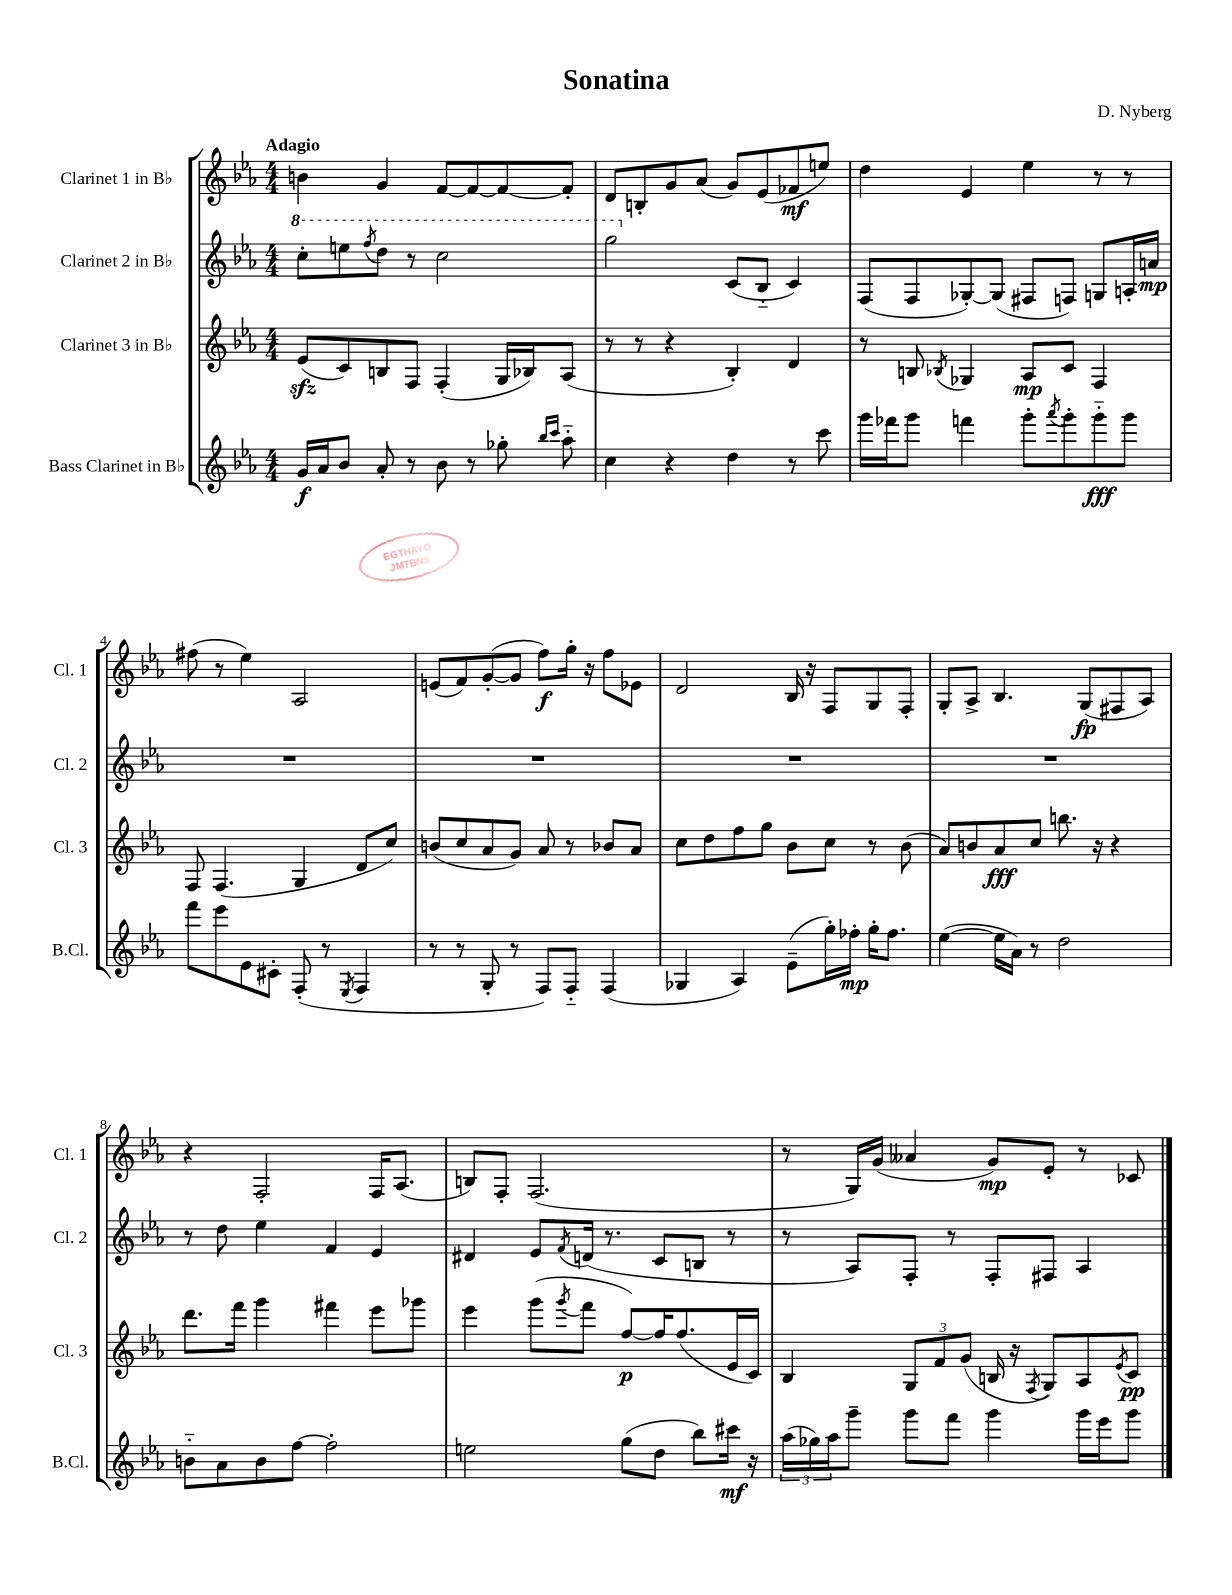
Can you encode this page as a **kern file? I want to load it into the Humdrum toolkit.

**kern	**kern	**kern	**kern
*staff4	*staff3	*staff2	*staff1
*clefG2	*clefG2	*clefG2	*clefG2
*k[b-e-a-]	*k[b-e-a-]	*k[b-e-a-]	*k[b-e-a-]
*M4/4	*M4/4	*M4/4	*M4/4
16g	(8e-	8ccc'	4b
16a-	.	.	.
8b-	8c)	8eee	.
.	.	8qfff	.
8a-'	8B	8ddd	4g
8r	8F	8r	.
8b-	(4F'	2ccc	[8f
8r	.	.	8f_
8gg-'	16G	.	8f_
.	16B-)	.	.
16qqbb-	.	.	.
16qqccc	.	.	.
8aa-'~	(8A-	.	8f']
=	=	=	=
4cc	8r	2ggg	8d
.	8r	.	8B'
4r	4r	.	8g
.	.	.	(8a-
4dd	4B-')	(8c	8g)
.	.	8B-'~	(8e-
8r	4d	4c)	8f-
8ccc	.	.	8ee)
=	=	=	=
16ggg	8r	(8F	4dd
16fff-	.	.	.
8ggg	8B	8F	.
.	8qB-	.	.
4fff	4G-	[8G-')	4e-
.	.	(8G-]	.
8ggg'	8A-	8F#	4ee-
8qaaa-	.	.	.
8ggg'	8c	8F)	.
8ggg'~	4F	8G	8r
8ggg	.	16A'	8r
.	.	16a	.
=	=	=	=
8fff	8F	1r	(8ff#
8eee-	(4.F	.	8r
8e-	.	.	4ee-)
8c#'	.	.	.
(8F'	4G	.	2A-
8r	.	.	.
8qE-	.	.	.
4F	8d	.	.
.	8cc)	.	.
=	=	=	=
8r	(8b	1r	(8e
8r	8cc	.	8f)
8G'	8a-	.	([8g'
8r	8g)	.	8g]
8F)	8a-	.	8ff)
8F'~	8r	.	16gg'
.	.	.	16r
(4F	8b-	.	8ff
.	8a-	.	8e-
=	=	=	=
4G-	8cc	1r	2d
.	8dd	.	.
4A-)	8ff	.	.
.	8gg	.	.
(8e-~	8b-	.	16B-
.	.	.	16r
16gg')	8cc	.	8F
16ff-'	.	.	.
16gg'	8r	.	8G
8.ff-	.	.	.
.	(8b-	.	8F'
=	=	=	=
([4ee-	8a-)	1r	8G'
.	8b	.	8A-^
16ee-]	8a-	.	4.B-
16a-)	.	.	.
8r	8cc	.	.
2dd	8.bb	.	.
.	.	.	(8G
.	16r	.	.
.	4r	.	8F#
.	.	.	8A-)
=	=	=	=
8b'~	8.ddd	8r	4r
8a-	.	8dd	.
.	16fff	.	.
8b	4ggg	4ee-	2F'
[8ff	.	.	.
2ff']	4fff#	4f	.
.	8eee-	4e-	16F
.	.	.	(8.A-
.	8ggg-	.	.
=	=	=	=
2ee	4eee-	4d#	8B)
.	.	.	8F'
.	(8ggg	8e-	(2.F
.	8qggg	8qf	.
.	8fff	(16d	.
.	.	8.r	.
(8gg	[8ff)	.	.
8dd	16ff]	8c	.
.	(8.ff	.	.
8bb-)	.	8B	.
16ccc#	16e-	8r	.
16r	16c)	.	.
=	=	=	=
(24aa-	4B-	8r	8r
24gg-)	.	.	.
24aa-	.	.	.
8ggg~	.	8A-)	16G)
.	.	.	(16g
8ggg	12G	8F'	4a--
.	12f	.	.
8fff	.	8r	.
.	(12g	.	.
4ggg	16B	8F'	8g)
.	16r	.	.
.	8qF	.	.
.	8G)	8F#	8e-'
16ggg	8A-	4A-	8r
16eee-	.	.	.
.	8qe-	.	.
8ggg	8c	.	8c-
==	==	==	==
*-	*-	*-	*-
